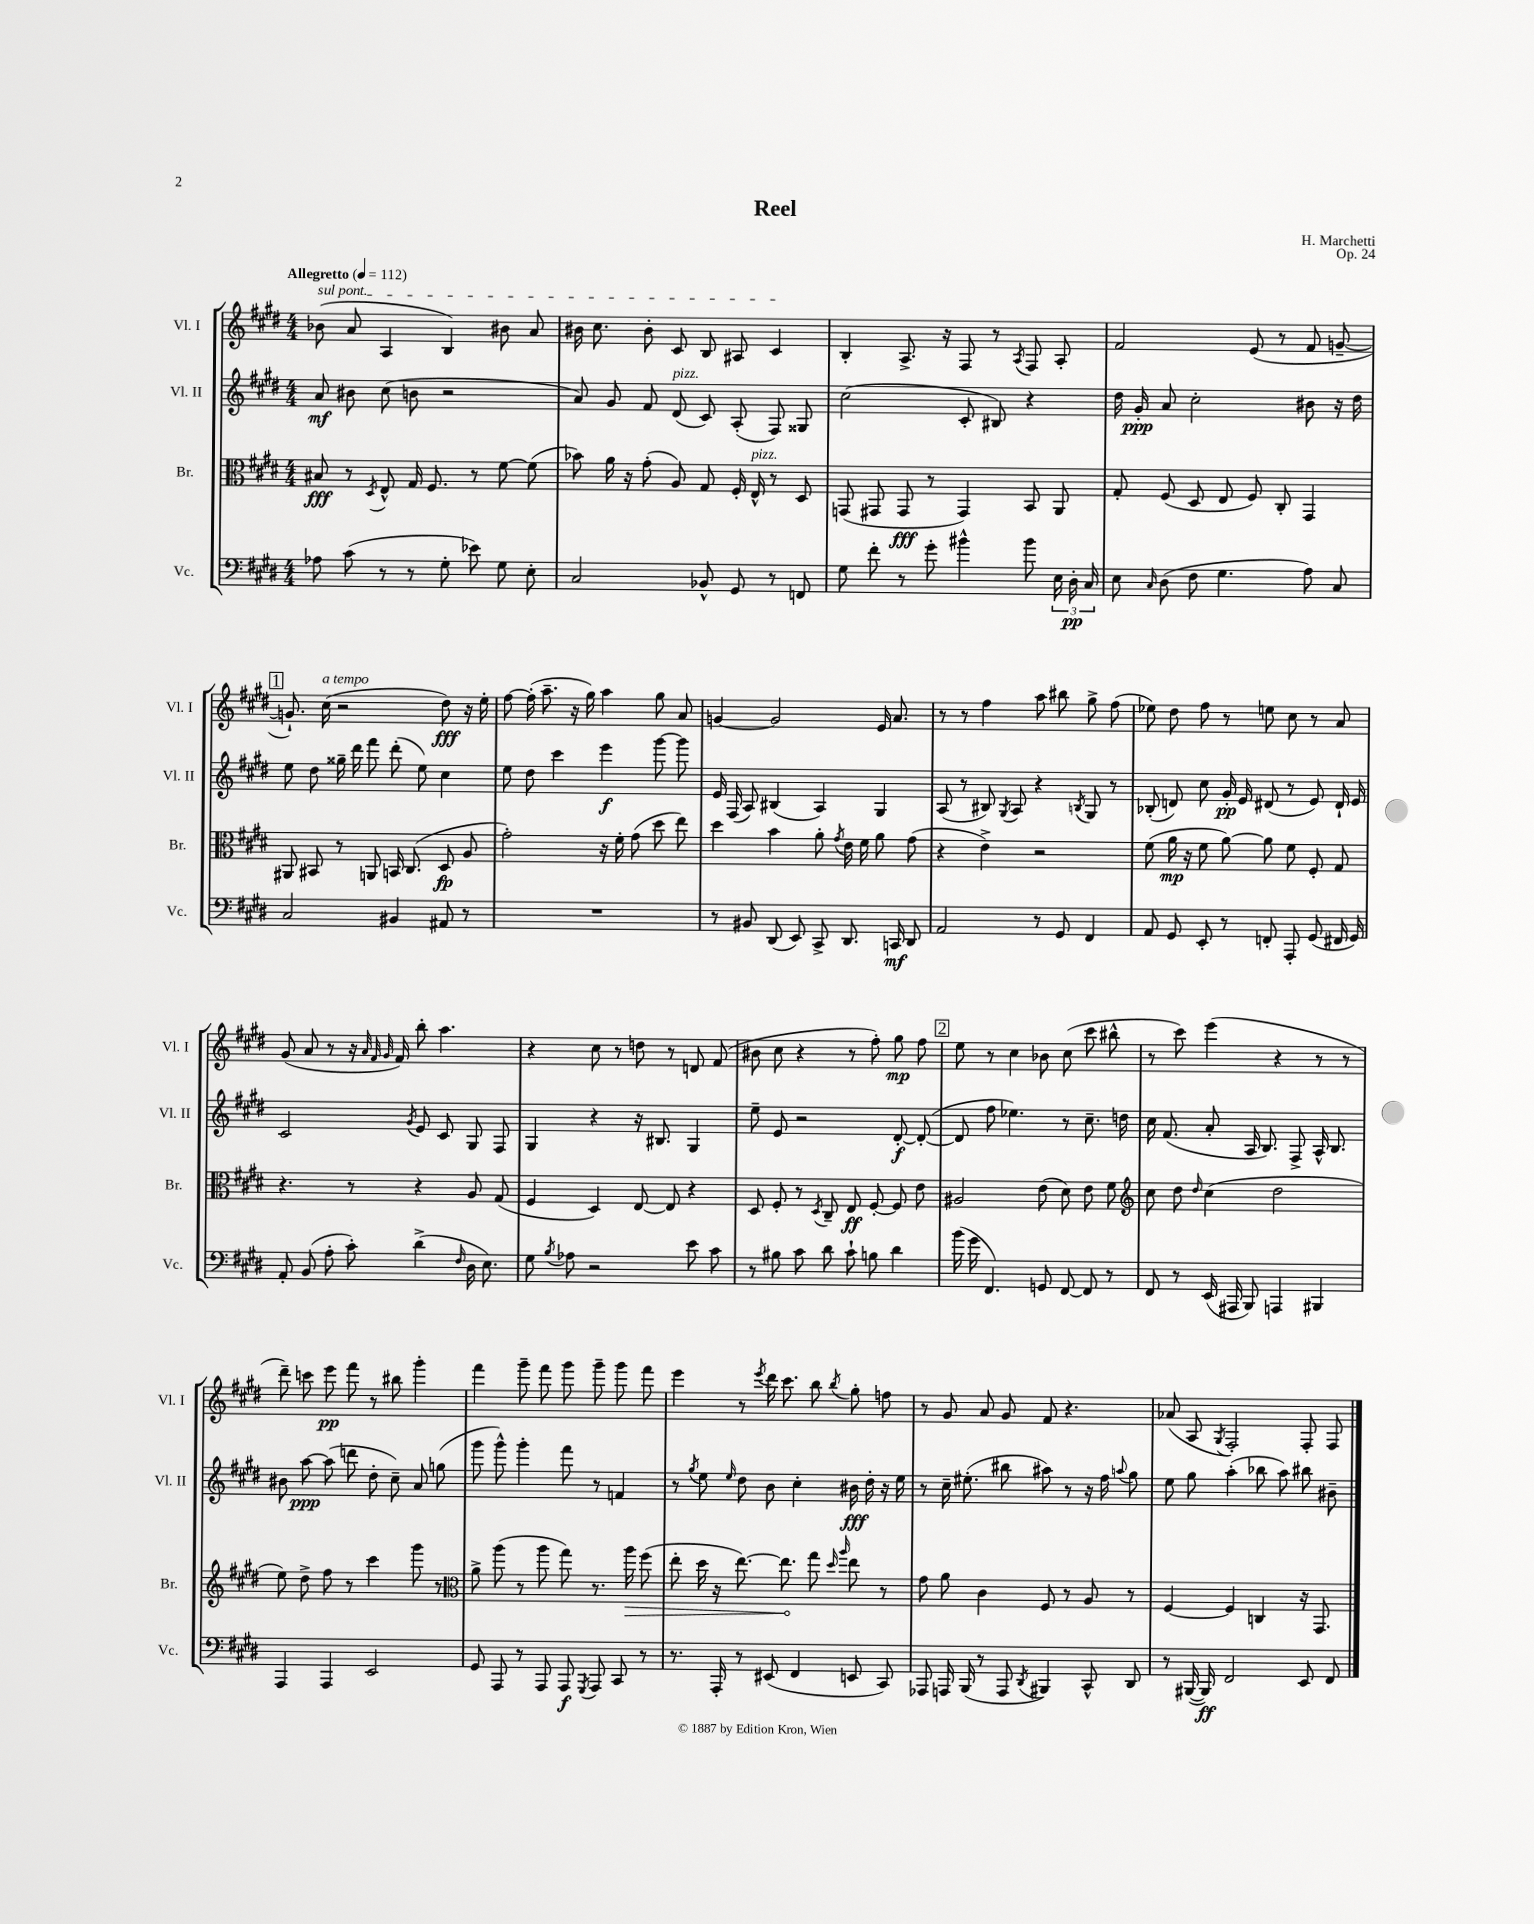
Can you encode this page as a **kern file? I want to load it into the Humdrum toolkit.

**kern	**kern	**kern	**kern
*staff4	*staff3	*staff2	*staff1
*clefF4	*clefC3	*clefG2	*clefG2
*k[f#c#g#d#]	*k[f#c#g#d#]	*k[f#c#g#d#]	*k[f#c#g#d#]
*M4/4	*M4/4	*M4/4	*M4/4
*MM112	*MM112	*MM112	*MM112
8A-	8B#	8a	(8b-
(8c#	8r	8b#	8a
.	8qD#	.	.
8r	8E^^	(8cc#	4A
8r	16G#	8b	.
.	8.F#	.	.
8G#'	.	2r	4B)
8e-)	8r	.	.
8G#	[8f#	.	8b#
8E'	(8f#]	.	8a
=	=	=	=
2C#	8b-)	8a)	16b#
.	.	.	8.cc#
.	16a	8g#	.
.	16r	.	.
.	(8g#'	8f#	8b#'
.	8A)	(8d#	8c#
8BB-^^	8G#	8c#)	8B
8GG#	16F#'	(8A'	8A#
.	16E^^	.	.
8r	8r	8F#)	4c#
8FF	8D#	8G##	.
=	=	=	=
8G#	(8GG	(2cc#	4B'
8f#'	8GG#	.	.
8r	8GG#	.	8.A^
8g#'	8r	.	.
.	.	.	16r
4b#^^	4GG#)	8c#'	8F#
.	.	8B#)	8r
.	.	.	8qA
8b#	8BB	4r	8F#
24E	8AA	.	8A'
24D#'	.	.	.
24C#	.	.	.
=	=	=	=
8E	8G#'	16dd#	2f#
.	.	16g#'	.
16qqC#	.	.	.
(8D#	(8F#	8a	.
8F#	8D#	2cc#'	.
4.G#	8E	.	.
.	8F#)	.	(8e
.	8C#'	.	8r
8A)	4GG#	8b#	8f#
8C#	.	16r	[8g~
.	.	16dd#	.
=	=	=	=
2C#	8AA#	8ee	8.g`])
.	8BB#	8dd#	.
.	.	.	(16cc#
.	8r	16gg##~	2r
.	.	16ddd#	.
.	8AA	8fff#	.
4BB#	16BB	(8ddd#'	.
.	(8.C#	.	.
.	.	8ee)	.
8AA#	8D#	4cc#	8dd#)
8r	8A	.	16r
.	.	.	16ee'
=	=	=	=
1r	2g#')	8ee	[8ff#
.	.	8dd#	(16ff#']
.	.	.	8.aa~
.	.	4ccc#	.
.	.	.	16r
.	.	.	16gg#)
.	16r	4eee	4aa
.	16f#'	.	.
.	(8g#	.	.
.	8dd#	[8ggg#	8gg#
.	8ee)	8ggg#]	8a
=	=	=	=
8r	4dd#	16e	[4g
.	.	(16F#	.
8BB#	.	8A)	.
(8DD#	4b	(4B#	2g]
8EE)	.	.	.
8CC#^	8a'	4A)	.
.	8qg#	.	.
8.DD#	16e	.	.
.	16f#	.	.
.	8a	4G#	16e
16CC	.	.	8.a
8DD#	(8g#	.	.
=	=	=	=
2AA	4r	(8A	8r
.	.	8r	8r
.	4e^)	8B#)	4ff#
.	.	8qG#	.
.	.	8A	.
8r	2r	4r	8aa
8GG#	.	.	8bb#
.	.	8qB	.
4FF#	.	8G#	8gg#^
.	.	8r	(8ff#
=	=	=	=
8AA	(8f#	(8B-'	8ee-)
8GG#	16a	8d)	8dd#
.	16r	.	.
8EE'	8f#	8cc#	8ff#
8r	[8a)	16g#'	8r
.	.	16e	.
8FF'	8a]	(8d#	8ee
8AAA'	8f#	8r	8cc#
(8GG#	8F#'	8e)	8r
16FF#	8G#	16d#`	8a
16GG#)	.	16e	.
=	=	=	=
8AA'	4.r	2c#	(8g#
(8BB	.	.	8a
8A'	.	.	8r
8c#')	8r	.	16r
.	.	.	32qqa
.	.	.	32qqf#
.	.	.	32qqg#
.	.	.	16f#)
.	.	8qg#	.
(4d#^	4r	8e	8bb'
.	.	8c#	4.aa
16qqF#	.	.	.
16D#	8A	8G#	.
8.E)	.	.	.
.	(8G#	8F#	.
=	=	=	=
8G#	4F#	4G#	4r
8qB	.	.	.
8A-	.	.	.
2r	4D#)	4r	8cc#
.	.	.	8r
.	[8E	16r	8dd
.	.	8.B#	.
.	8E]	.	8r
8e	4r	4G#	8d
8c#	.	.	(8f#
=	=	=	=
8r	8D#	8ee~	8b#
8B#	8F#'	8e	8cc#
8c#	8r	2r	4r
.	8qD#	.	.
8d#	8C#~	.	.
8c#`	8E	.	8r
8B	[8F#'	.	8ff#')
4d#	8F#]	[8d#'	8gg#
.	8e	(8d#'_	8ff#
=	=	=	=
(16b	2A#	8d#]	8ee
16g#	.	.	.
4.FF#)	.	8ff#	8r
.	.	4.ee-)	4cc#
8GG	(8e	.	8b-
[8FF#	8d#)	8r	(8cc#
8FF#]	8e	8.cc#~	8ccc#
8r	8f#	.	8bb#^^
.	.	16dd	.
=	=	=	=
*	*clefG2	*	*
8FF#	8cc#	16cc#	8r
.	.	(8.f#	.
8r	8dd#	.	8ccc#)
.	16qqdd#	.	.
(16EE	(4cc#	8a'	(4eee
16AAA#	.	.	.
8BBB)	.	16A	.
.	.	8.B)	.
4AAA	2dd#	.	4r
.	.	8F#^	.
4BBB#	.	16A^^	8r
.	.	8.B	.
.	.	.	8r
=	=	=	=
4AAA	8ee)	8b#	8ddd#~)
.	8dd#^	[8aa	8ccc
4AAA	8ff#	(8aa]	8eee
.	8r	8ddd	8fff#
2EE	4ccc#	8dd#'	8r
.	.	8cc#~)	8bb#
.	8ggg#	8a	4ggg#'
.	8r	(8gg	.
=	=	=	=
*	*clefC3	*	*
8GG#	8a^	8ggg#	4fff#
8AAA	(8aa	8ggg#^^)	.
8r	8r	4ggg#'	8ggg#~
8AAA	8aa	.	8fff#
8AAA	8gg#)	8fff#	8ggg#
8qGGG#	.	.	.
8AAA	8.r	8r	8ggg#~
8CC#	.	4f	8ggg#
.	16aa	.	.
8r	(8ff#	.	8fff#
=	=	=	=
8.r	8ee'	8r	4eee
.	.	8qgg#	.
.	16dd#	8ee	.
16AAA'	16r	.	.
.	.	16qqee	.
8r	[8.ee)	8dd#	8r
.	.	.	8qeee
(8EE#	.	8b	16ddd#
.	8.ee]	.	8.ccc#
4FF#	.	4cc#'	.
.	8gg#	.	8bb
.	16qqdd#	.	.
.	16qqaa	.	8qbb
8EE	8ee	16b#	8gg#'
.	.	16dd#'	.
8CC#)	8r	16r	8ff
.	.	16ee	.
=	=	=	=
8AAA-	8g#	8r	8r
16AAA	8a	16cc#~	8g#
(16BBB	.	(8.ee#'	.
8r	4c#	.	8a
8AAA	.	8bb#	8g#
8qDD#	.	.	.
4BBB#)	8F#	8aa#)	8f#
.	8r	8r	4.r
8CC#^^	8A	16r	.
.	.	16ff#	.
.	.	8qqaa	.
8DD#	8r	8gg#	.
=	=	=	=
8r	[4F#	8ee	(8a-
([16BBB#	.	8gg#	8A
16BBB#])	.	.	.
.	.	.	8qG#
2FF#	4F#]	(4aa'	2F#')
.	4C	8bb-	.
.	.	8aa)	.
8EE	16r	8bb#	8F#'
.	8.GG#	.	.
8FF#	.	8b#~	8F#
==	==	==	==
*-	*-	*-	*-
